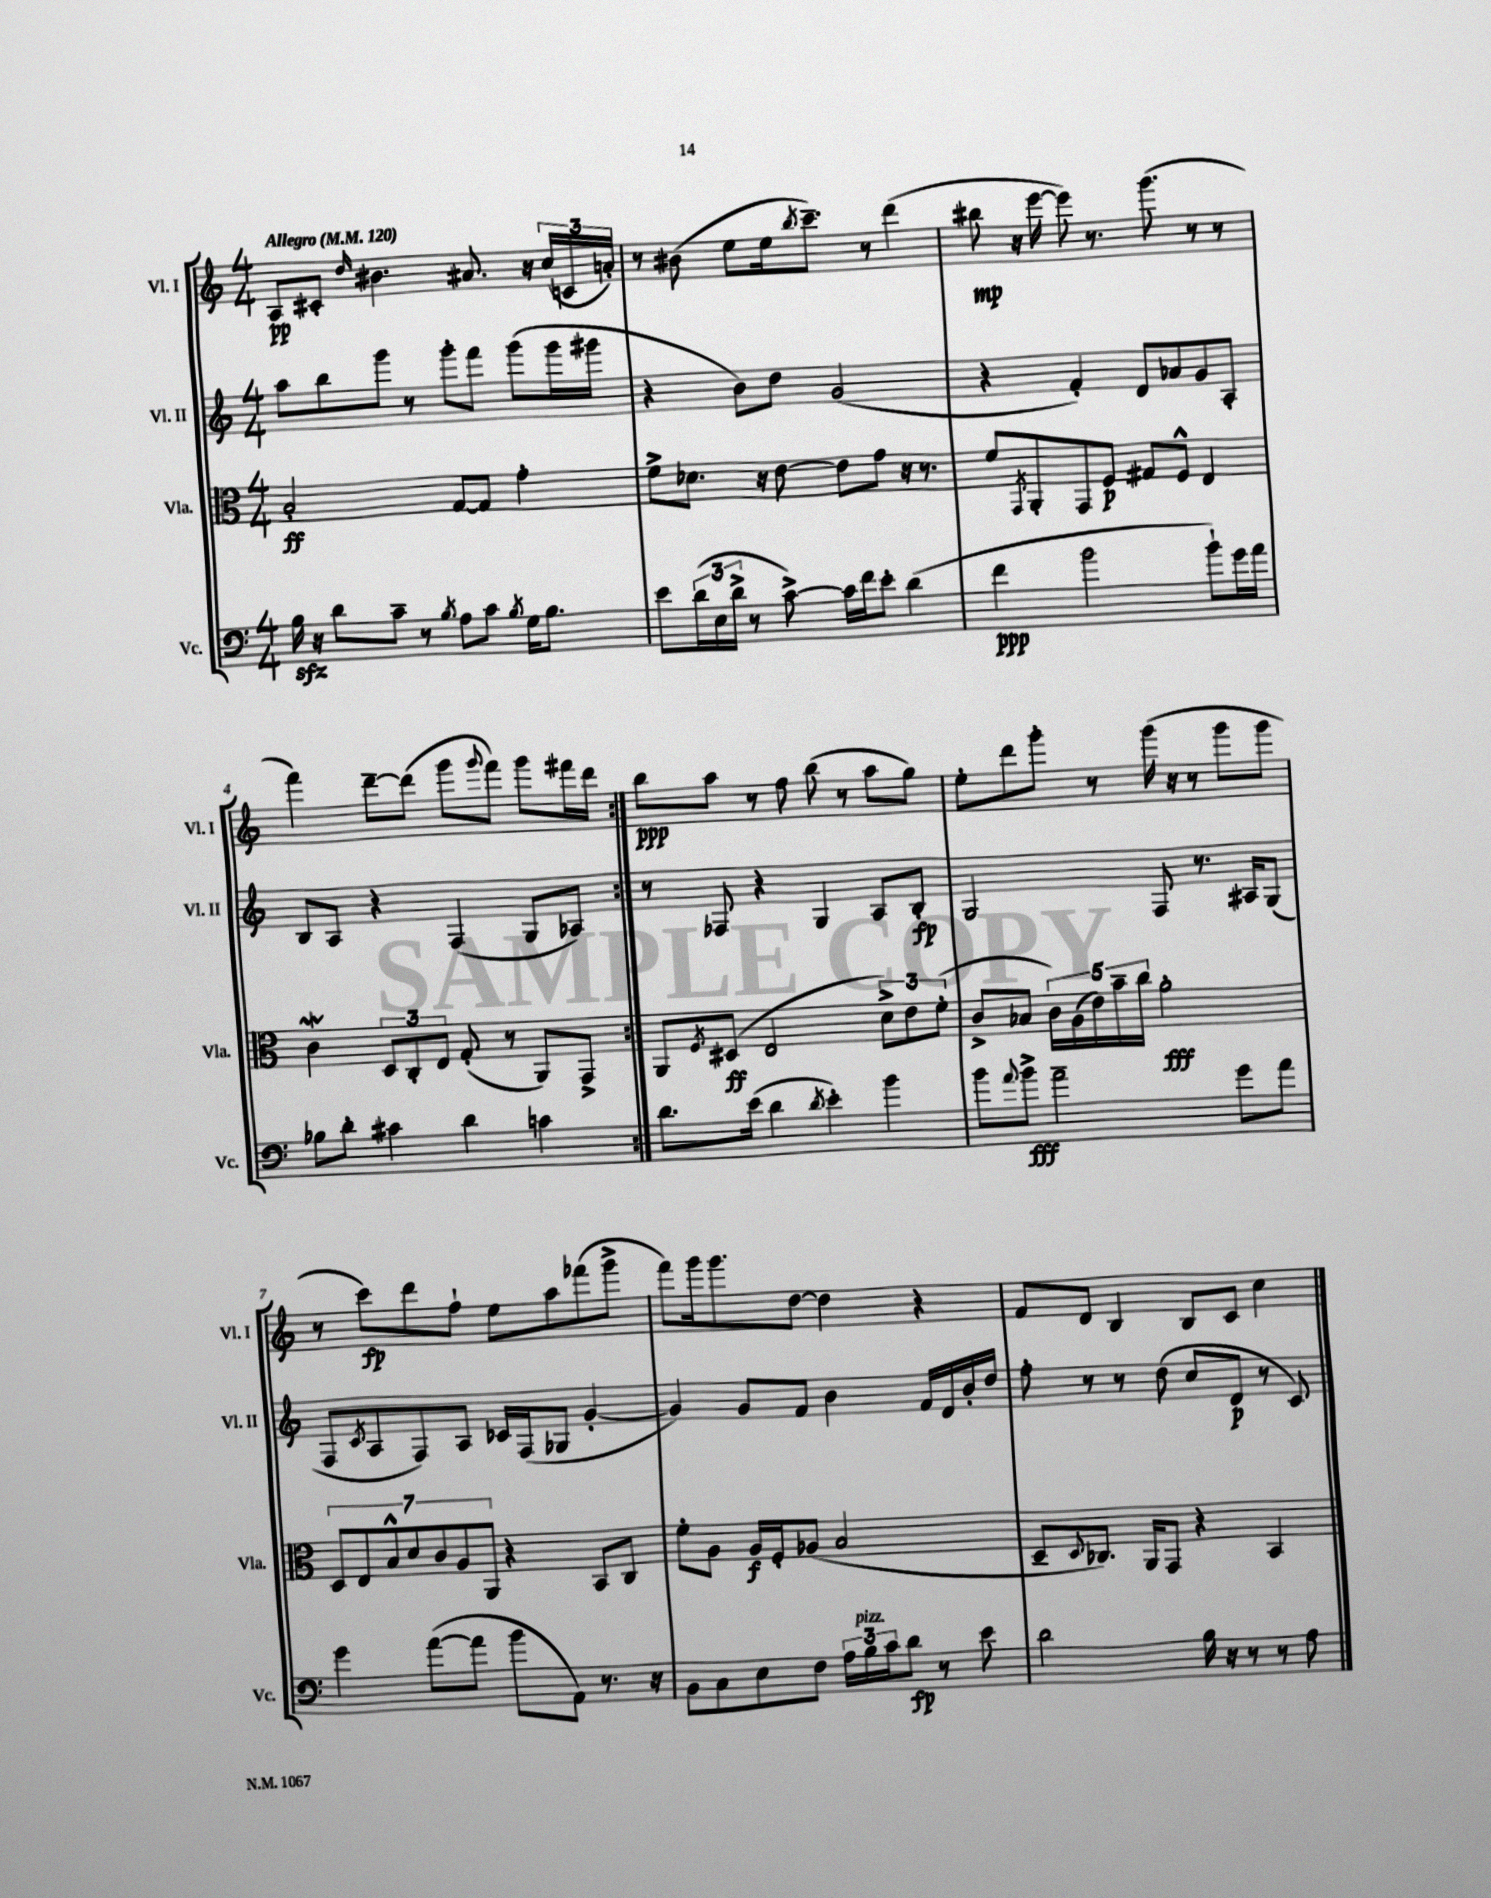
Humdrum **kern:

**kern	**dynam	**kern	**dynam	**kern	**dynam	**kern	**dynam
*part4	*part4	*part3	*part3	*part2	*part2	*part1	*part1
*staff4	*staff4	*staff3	*staff3	*staff2	*staff2	*staff1	*staff1
*I"Vc.	*	*I"Vla.	*	*I"Vl. II	*	*I"Vl. I	*
*I'Vc.	*	*I'Vla.	*	*I'Vl. II	*	*I'Vl. I	*
*clefF4	*	*clefC3	*	*clefG2	*	*clefG2	*
*k[]	*	*k[]	*	*k[]	*	*k[]	*
*M4/4	*	*M4/4	*	*M4/4	*	*M4/4	*
*MM120	*	*MM120	*	*MM120	*	*MM120	*
=1	=1	=1	=1	=1	=1	=1	=1
!	!	!	!	!	!	!LO:TX:a:B:t=Allegro	!
16Bzz\	.	2B'/	ff	8aa\L	.	8A/L	pp
16r	.	.	.	.	.	.	.
8d\L	.	.	.	8bb\	.	8c#X'/J	.
.	.	.	.	.	.	16qqdd/	.
8c~\J	.	.	.	8ggg\J	.	4.b#X\	.
8r	.	.	.	8r	.	.	.
8qB/	.	.	.	.	.	.	.
8A\L	.	[8G/L	.	8ggg'\L	.	.	.
8c\J	.	8G/J]	.	8fff\J	.	8.a#X/	.
8qB/	.	.	.	.	.	.	.
16G\KL	.	4g'\	.	(8ggg\L	.	.	.
8.B\J	.	.	.	.	.	16r	.
.	.	.	.	16ggg\L	.	(24cc/LL	.
.	.	.	.	.	.	24cn/	.
.	.	.	.	16ggg#X\JJ	.	.	.
.	.	.	.	.	.	24an'/JJ)	.
=2	=2	=2	=2	=2	=2	=2	=2
8e\L	.	8f^\L	.	4r	.	8r	.
(24d\L	.	8.d-X\J	.	.	.	(8b#X\	.
24E\	.	.	.	.	.	.	.
24d^\JJ	.	.	.	.	.	.	.
8r	.	.	.	8b\L)	.	8ee\L	.
.	.	16r	.	.	.	.	.
[8c^\)	.	[8e\	.	8dd\J	.	16ee\k	.
.	.	.	.	.	.	8qbb/	.
.	.	.	.	.	.	8.ccc~\J)	.
16c\LL]	.	8e\L]	.	(2g/	.	.	.
16f\J	.	.	.	.	.	.	.
8e'\J	.	8g\J	.	.	.	8r	.
(4d\	.	16r	.	.	.	(4ddd\	.
.	.	8.r	.	.	.	.	.
=3	=3	=3	=3	=3	=3	=3	=3
4f\	ppp	8f/L	.	4r	.	8bb#X\	mp
.	.	8qGG/	.	.	.	.	.
.	.	8AA'/	.	.	.	16r	.
.	.	.	.	.	.	[16eee\	.
2b\	.	8GG/	.	4f'/)	.	8eee\])	.
.	.	8F/J	p	.	.	8.r	.
.	.	8G#X/L	.	8d/L	.	.	.
.	.	.	.	.	.	(8.ggg\	.
.	.	8F^^/J	.	8a-X/	.	.	.
8b`\L)	.	4E/	.	8g/	.	8r	.
16g\L	.	.	.	8A'/J	.	8r	.
16a\JJ	.	.	.	.	.	.	.
!!LO:LB:g=z
=4	=4	=4	=4	=4	=4	=4	=4
8B-X\L	.	4cw\	.	8B/L	.	4fff\)	.
8d'\J	.	.	.	8A/J	.	.	.
4c#X\	.	12D/L	.	4r	.	[8ddd~\L	.
.	.	12C'/	.	.	.	.	.
.	.	.	.	.	.	(8ddd\J]	.
.	.	12E/J	.	.	.	.	.
4d\	.	(8G'/	.	(4F/	.	8ggg\L	.
.	.	.	.	.	.	8qqggg/	.
.	.	8r	.	.	.	8fff\J)	.
4cn\	.	8AA/L)	.	8G/L	.	8ggg\L	.
.	.	8GG^/J	.	8A-X/J)	.	16fff#X\L	.
.	.	.	.	.	.	16ddd\JJ	.
=5:|!	=5:|!	=5:|!	=5:|!	=5:|!	=5:|!	=5:|!	=5:|!
8.d\L	.	8AA/L	.	8r	.	8bb\L	ppp
.	.	8qF/	.	.	.	.	.
.	.	(8D#X/J	ff	8F-X/	.	8aa\J	.
(16e\Jk	.	.	.	.	.	.	.
4d\	.	2E/	.	4r	.	8r	.
.	.	.	.	.	.	8ff\	.
8qd/	.	.	.	.	.	.	.
4e'\)	.	.	.	4G/	.	(8bb\	.
.	.	.	.	.	.	8r	.
4b\	.	12d^\L)	.	8A/L	.	8aa\L	.
.	.	12e\	.	.	.	.	.
.	.	.	.	8B'/J	fp	8gg\J)	.
.	.	(12f'\J	.	.	.	.	.
=6	=6	=6	=6	=6	=6	=6	=6
8b\L	.	8c^/L	.	2G/	.	8ee'\L	.
8qqa/	.	.	.	.	.	.	.
8b^\J	fff	8B-X/J	.	.	.	8ddd\	.
2a~\	.	20c\LL)	.	.	.	8ggg'\J	.
.	.	(20A\	.	.	.	.	.
.	.	20e\)	.	.	.	.	.
.	.	.	.	.	.	8r	.
.	.	20b~\	.	.	.	.	.
.	.	20cc\JJ	.	.	.	.	.
.	.	2a'\	fff	8F/	.	(16ggg\	.
.	.	.	.	.	.	16r	.
.	.	.	.	8.r	.	8r	.
8g\L	.	.	.	.	.	8ggg\L	.
.	.	.	.	16A#X/KL	.	.	.
8a\J	.	.	.	(8G/J	.	8ggg\J	.
!!LO:LB:g=z
=7	=7	=7	=7	=7	=7	=7	=7
4g\	.	14D/L	.	8F/L	.	8r	.
.	.	14E/	.	.	.	.	.
.	.	.	.	8qc/	.	.	.
.	.	.	.	8A/	.	8ccc\L)	fp
.	.	14B^^/	.	.	.	.	.
.	.	14d/	.	.	.	.	.
([8a\L	.	.	.	8F/)	.	8ddd\	.
.	.	14c/	.	.	.	.	.
.	.	14A/	.	.	.	.	.
8a\J]	.	.	.	8A/J	.	8ff`\J	.
.	.	14AA/J	.	.	.	.	.
8b\L	.	4r	.	16c-X/LL	.	8ee\L	.
.	.	.	.	(16F/J	.	.	.
8AA\J)	.	.	.	8G-X/J	.	8aa\	.
8.r	.	8BB/L	.	[4g'/	.	(8fff-X\	.
.	.	8C/J	.	.	.	8ggg^\J	.
16r	.	.	.	.	.	.	.
=8	=8	=8	=8	=8	=8	=8	=8
8BB\L	.	8f'\L	.	4g/])	.	8fff\L)	.
8C\	.	8A\J	.	.	.	16ggg\k	.
.	.	.	.	.	.	8.ggg\	.
8E\	.	16A/LL	f	8g/L	.	.	.
.	.	16F'/J	.	.	.	.	.
8F\J	.	(8A-X/J	.	8f/J	.	[8dd\J	.
24A\LL	.	2B/	.	4b\	.	4dd\]	.
!LO:TX:a:i:t=pizz.	!	!	!	!	!	!	!
24B\	.	.	.	.	.	.	.
24c\J	.	.	.	.	.	.	.
8d\J	fp	.	.	.	.	.	.
8r	.	.	.	16f/LL	.	4r	.
.	.	.	.	16d/	.	.	.
8e\	.	.	.	16b'/	.	.	.
.	.	.	.	16dd/JJ	.	.	.
=9	=9	=9	=9	=9	=9	=9	=9
2d\	.	8D~/L	.	8ff'\	.	8f/L	.
.	.	8qqD/	.	.	.	.	.
.	.	8.C-X/J)	.	8r	.	8d/J	.
.	.	.	.	8r	.	4B/	.
.	.	16AA/KL	.	.	.	.	.
.	.	8GG/J	.	(8dd\	.	.	.
16B\	.	4r	.	8cc/L	.	8B/L	.
16r	.	.	.	.	.	.	.
8r	.	.	.	8d/J	p	8c/J	.
8r	.	4BB/	.	8r	.	4cc\	.
8A\	.	.	.	8c/)	.	.	.
==	==	==	==	==	==	==	==
*-	*-	*-	*-	*-	*-	*-	*-
